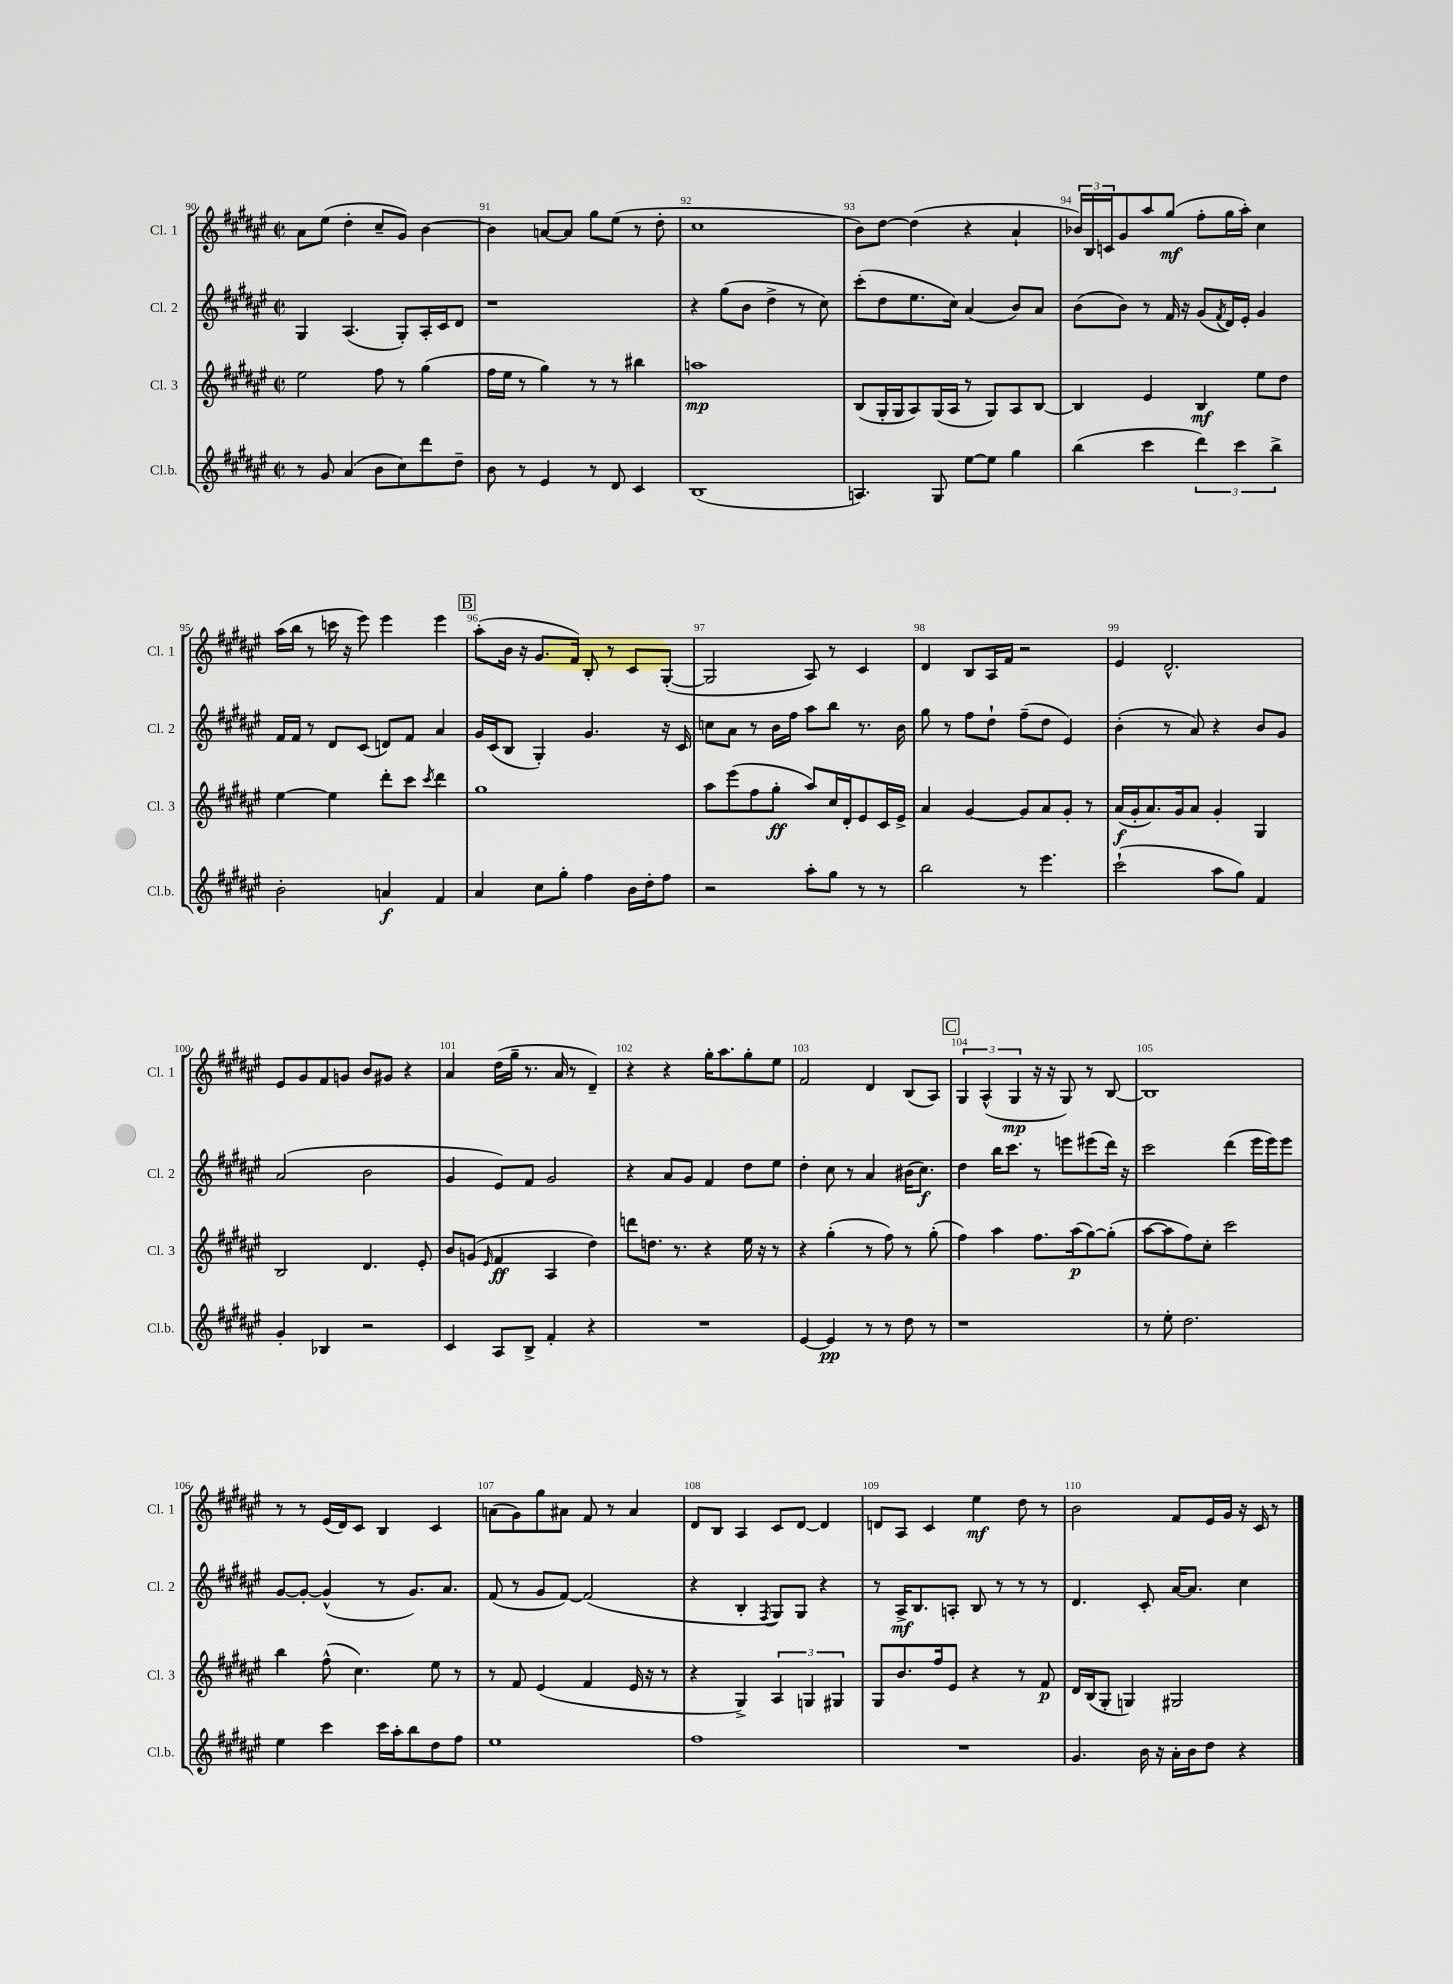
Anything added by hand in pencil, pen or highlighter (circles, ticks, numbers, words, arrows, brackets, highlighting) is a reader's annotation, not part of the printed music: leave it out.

**kern	**kern	**kern	**kern
*staff4	*staff3	*staff2	*staff1
*clefG2	*clefG2	*clefG2	*clefG2
*k[f#c#g#d#a#e#]	*k[f#c#g#d#a#e#]	*k[f#c#g#d#a#e#]	*k[f#c#g#d#a#e#]
*M2/2	*M2/2	*M2/2	*M2/2
*met(c|)	*met(c|)	*met(c|)	*met(c|)
8r	2ee#	4G#	8a#
8g#	.	.	(8ee#
(4a#	.	(4.A#	4dd#'
8b	8ff#	.	8cc#~
8cc#)	8r	8G#')	8g#)
8ddd#	(4gg#	16A#'	[4b
.	.	16c#	.
8dd#~	.	8d#	.
=	=	=	=
8b	16ff#	1r	4b]
.	16ee#	.	.
8r	8r	.	.
4e#	4gg#)	.	[8a
.	.	.	8a]
8r	8r	.	8gg#
8d#	8r	.	(8ee#
4c#	4bb#	.	8r
.	.	.	8dd#'
=	=	=	=
(1B	1aa	4r	1cc#
.	.	(8gg#	.
.	.	8b	.
.	.	4dd#^	.
.	.	8r	.
.	.	8cc#)	.
=	=	=	=
4.A)	(8B	(8ccc#'	8b)
.	16G#'	8dd#	[8dd#
.	16G#	.	.
.	8A#)	8.ee#	(4dd#]
8G#	(16G#	.	.
.	16A#	16cc#)	.
[8ee#	8r	(4a#	4r
8ee#]	8G#)	.	.
4gg#	8A#	8b)	4a#`
.	[8B	8a#	.
=	=	=	=
(4bb	4B]	(8b	24b-)
.	.	.	24B
.	.	.	24c
.	.	8b)	8g#
4ccc#	4e#	8r	8aa#
.	.	16f#	(8gg#
.	.	16r	.
6ddd#)	4B	(8g#	8ff#'
.	.	8qf#	.
.	.	16d#)	16gg#
6ccc#	.	.	.
.	.	16e#'	16aa#')
.	8ee#	4g#	4cc#
6bb^	.	.	.
.	8dd#	.	.
=	=	=	=
2b'	[4ee#	16f#	(16aa#
.	.	16f#	16bb
.	.	8r	8r
.	4ee#]	8d#	16ccc
.	.	.	16r
.	.	(8c#	8eee#)
4a	8ddd#'	8d)	4eee#
.	8ccc#	8f#	.
.	8qccc#	.	.
4f#	4ddd#	4a#	4eee#
=	=	=	=
4a#	1gg#	16g#	(8aa#'
.	.	(16c#	.
.	.	8B	16b
.	.	.	16r
8cc#	.	4G#')	8.g#
8gg#'	.	.	.
.	.	.	16f#)
4ff#	.	4.g#	8B'
.	.	.	8r
16b	.	.	8c#
16dd#'	.	.	.
8ff#	.	16r	([8G#'
.	.	16c#	.
=	=	=	=
2r	8aa#	8cc	2G#]
.	(8eee#	8a#	.
.	8ff#	8r	.
.	8gg#'	16b	.
.	.	16ff#	.
8aa#'	8aa#)	8aa#	8A#)
8gg#	16cc#	8bb	8r
.	16d#'	.	.
8r	8e#	8.r	4c#
8r	16c#	.	.
.	16e#^	16b	.
=	=	=	=
2bb	4a#	8gg#	4d#
.	.	8r	.
.	[4g#	8ff#	8B
.	.	8dd#`	16A#
.	.	.	16f#
8r	8g#]	(8ff#~	2r
4.eee#	8a#	8dd#	.
.	8g#'	4e#)	.
.	8r	.	.
=	=	=	=
(2ccc#`	(16a#	(4b'	4e#
.	16g#'	.	.
.	8.a#)	.	.
.	.	8r	2.d#^^
.	16g#	.	.
.	8a#	8a#)	.
8aa#	4g#'	4r	.
8gg#)	.	.	.
4f#	4G#	8b	.
.	.	8g#	.
=	=	=	=
4g#'	2B	(2a#	8e#
.	.	.	8g#
4B-	.	.	8f#
.	.	.	8g
2r	4.d#	2b	8b
.	.	.	8g#
.	.	.	4r
.	8e#'	.	.
=	=	=	=
4c#	8b	4g#	4a#
.	(8g	.	.
.	16qqe#	.	.
8A#	4f#	8e#)	(16dd#
.	.	.	16gg#~
8B^	.	8f#	8.r
4f#'	4A#	2g#	.
.	.	.	16a#
.	.	.	8r
4r	4dd#)	.	4d#~)
=	=	=	=
1r	8ddd	4r	4r
.	8.dd	.	.
.	.	8a#	4r
.	8.r	.	.
.	.	8g#	.
.	4r	4f#	16gg#'
.	.	.	8.aa#
.	16ee#	8dd#	8gg#'
.	16r	.	.
.	8r	8ee#	8ee#
=	=	=	=
[4e#	4r	4dd#'	2f#
4e#]	(4gg#'	8cc#	.
.	.	8r	.
8r	8r	4a#	4d#
8r	8ff#)	.	.
8dd#	8r	(16b#	(8B
.	.	8.cc#)	.
8r	(8gg#'	.	8A#)
=	=	=	=
1r	4ff#)	4dd#	6G#
.	.	.	(6A#^^
.	4aa#	16bb	.
.	.	8.ccc#	.
.	.	.	6G#
.	8.ff#	8r	16r
.	.	.	16r
.	.	8eee	8G#)
.	(16aa#	.	.
.	[8gg#)	(8eee#	8r
.	(8gg#']	16ddd#)	[8B
.	.	16r	.
=	=	=	=
8r	[8aa#	2ccc#	1B]
8ee#'	8aa#]	.	.
2.dd#	8ff#)	.	.
.	8cc#'	.	.
.	2ccc#	(4ddd#	.
.	.	16eee#	.
.	.	16eee#)	.
.	.	8eee#	.
=	=	=	=
4ee#	4bb	[8g#	8r
.	.	8g#'_	8r
4ccc#	(8ff#^^	(4g#^^]	(16e#
.	.	.	16d#)
.	4.cc#)	.	8c#
16ccc#	.	8r	4B
16aa#'	.	.	.
8bb	.	8.g#)	.
8dd#	8ee#	.	4c#
.	.	8.a#	.
8ff#	8r	.	.
=	=	=	=
1ee#	8r	(8f#	(8a
.	8f#	8r	8g#)
.	(4e#	8g#	8gg#
.	.	[8f#)	8a#
.	4f#	(2f#]	8f#
.	.	.	8r
.	16e#	.	4a#
.	16r	.	.
.	8r	.	.
=	=	=	=
1ff#	4r	4r	8d#
.	.	.	8B
.	4G#^)	4B'	4A#
.	.	8qF#	.
.	6A#	8G#)	8c#
.	.	8G#	[8d#
.	6G	.	.
.	.	4r	4d#]
.	6G#	.	.
=	=	=	=
1r	8G#	8r	8d
.	8.b	16A#^	8A#
.	.	8.B	.
.	.	.	4c#
.	16ff#	.	.
.	8e#	8A'	.
.	4r	8B	4ee#
.	.	8r	.
.	8r	8r	8dd#
.	8f#	8r	8r
=	=	=	=
4.g#	16d#	4.d#	2b
.	(16B	.	.
.	8G#'	.	.
.	4G)	.	.
16b	.	8c#'	.
16r	.	.	.
16a#'	2G#	[16a#	8f#
16b	.	8.a#]	.
8dd#	.	.	16e#
.	.	.	16g#
4r	.	4cc#	16r
.	.	.	16c#
.	.	.	8r
==	==	==	==
*-	*-	*-	*-
